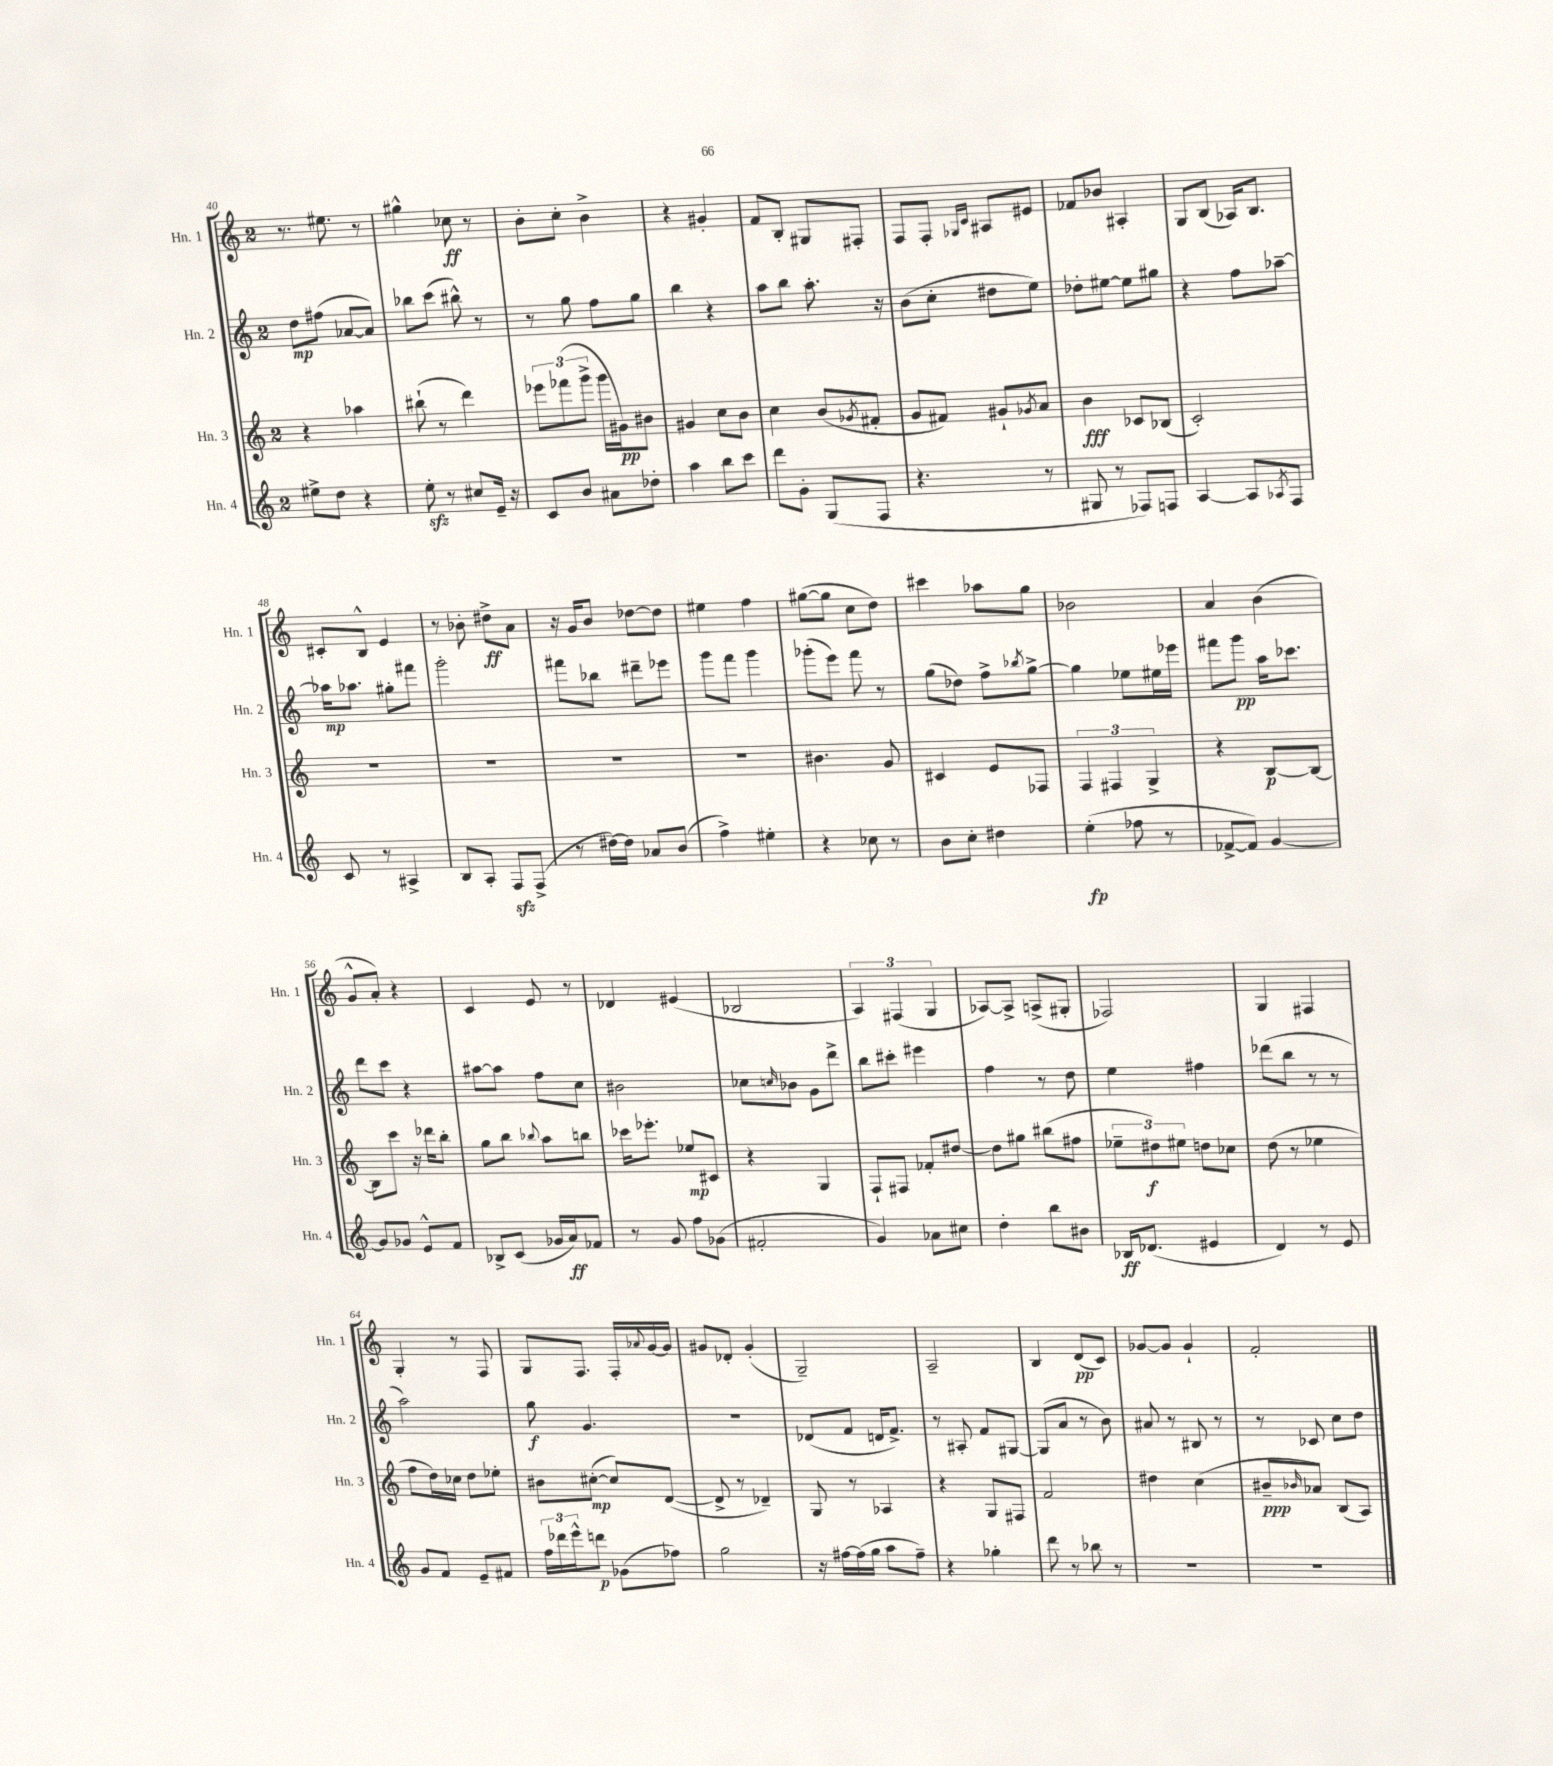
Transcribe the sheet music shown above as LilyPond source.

<<
\new StaffGroup <<
\new Staff = "s0" \with { instrumentName = "Hn. 1" shortInstrumentName = "Hn. 1" } {
    \clef treble \key c \major \once \override Staff.TimeSignature.style = #'single-digit \time 2/4
    r8. eis''8. r8 |
    gis''4-^ ces''8\ff r8 |
    b'8-. c''8-. b'4-> |
    r4 gis'4-. |
    f'8 b8-. gis8 fis8-. |
    f8 f8-. \grace { ges16 c'16 } ais8 eis'8 |
    fes'8 bes'8 ais4-. |
    g8 b8( aes16) b8. |
    cis'8-. b8-^ e'4 |
    r8 bes'8-. dis''8->\ff a'8 |
    r16 g'16 b'8 des''8~ des''8 |
    eis''4 f''4 |
    gis''8~( gis''8 c''8 d''8) |
    cis'''4 aes''8 g''8 |
    bes'2 |
    a'4 b'4( |
    g'8-^ a'8-.) r4 |
    c'4 e'8 r8 |
    des'4 eis'4( |
    bes2 |
    \tuplet 3/2 { a4) fis4( g4 } |
    aes8~) aes8-> a8->( gis8-. |
    fes2) |
    g4 fis4 |
    g4-. r8 f8 |
    g8 f8. f16-. \appoggiatura { aes'8 } g'16~ g'16 |
    gis'8 des'8-. gis'4-.( |
    g2--) |
    a2-- |
    b4 d'8\pp( c'8) |
    ges'8~ ges'8 ges'4-! |
    f'2-. \bar "|." |
}
\new Staff = "s1" \with { instrumentName = "Hn. 2" shortInstrumentName = "Hn. 2" } {
    \clef treble \key c \major \once \override Staff.TimeSignature.style = #'single-digit \time 2/4
    d''8\mp fis''8( aes'8~ aes'8) |
    bes''8 c'''8( bis''8-^) r8 |
    r8 g''8 f''8 g''8 |
    b''4 r4 |
    a''8 b''8 a''8.-. r16 |
    b'8( c''8-. dis''8 e''8) |
    des''8-. eis''8~ eis''8 gis''8 |
    r4 f''8 aes''8~-- |
    aes''16\mp aes''8. gis''8-. fis'''8 |
    g'''2-. |
    fis'''8 bes''8 dis'''8-- ees'''8 |
    g'''8 f'''8 g'''4 |
    ges'''8-.( e'''8) f'''8 r8 |
    g''8( des''8) f''8-> \acciaccatura { bes''8 } g''8~-> |
    g''4 ees''8 eis''16 ees'''16 |
    fis'''8 g'''8\pp a''16 ces'''8. |
    d'''8 c'''8 r4 |
    ais''8~ ais''8 f''8 c''8 |
    bis'2 |
    ces''8 \grace { c''16 } bes'8 g'8 d'''8-> |
    b''8 cis'''8-. eis'''4 |
    f''4 r8 d''8 |
    e''4 fis''4 |
    des'''8( b''8 r8 r8 |
    a''2) |
    g''8\f g'4. |
    R2 |
    des'8( f'8 d'16 f'8.->) |
    r8 ais8-. f'8 gis8~ |
    gis8( a'8 r8 b'8) |
    ais'8 r8 bis8 r8 |
    r8 ces'8 c''8 d''8 \bar "|." |
}
\new Staff = "s2" \with { instrumentName = "Hn. 3" shortInstrumentName = "Hn. 3" } {
    \clef treble \key c \major \once \override Staff.TimeSignature.style = #'single-digit \time 2/4
    r4 aes''4 |
    bis''8-!( r8 d'''4) |
    \tuplet 3/2 { ees'''8 fes'''8( g'''8-> } g'''16 gis'16\pp) bis'8 |
    gis'4 c''8 b'8 |
    c''4 b'8( \acciaccatura { ges'8 } fis'8-. |
    g'8 fis'8) gis'8-! \acciaccatura { ges'8 } a'8 |
    b'4\fff ces'8 bes8( |
    c'2-.) |
    r2 |
    R2 |
    R2 |
    R2 |
    bis'4. g'8 |
    cis'4 e'8 fes8 |
    \tuplet 3/2 { f4 fis4 g4-> } |
    r4 b8~\p b8~ |
    b8 c'''8 r16 des'''16 b''8-. |
    g''8 b''8 \appoggiatura { bes''8 } a''8 b''8 |
    ces'''16 ees'''8.-. ees''8\mp cis'8 |
    r4 g4 |
    f8-! fis8 fes'8-. dis''8~ |
    dis''8 gis''8 bis''8( fis''8 |
    \tuplet 3/2 { ees''8-- dis''8\f) eis''8 } d''8 ces''8 |
    d''8( r8 ees''4 |
    f''8 d''16) ces''16 d''8 ees''8-. |
    bis'8 cis''8~-.\mp( cis''8) d'8~( |
    d'8-> r8 des'4--) |
    g8 r8 aes4 |
    r4 g8 fis8 |
    f'2 |
    dis''4 c''4( |
    bis'8--\ppp \grace { bes'16 } aes'8) b8( a8) \bar "|." |
}
\new Staff = "s3" \with { instrumentName = "Hn. 4" shortInstrumentName = "Hn. 4" } {
    \clef treble \key c \major \once \override Staff.TimeSignature.style = #'single-digit \time 2/4
    eis''8-> d''8 r4 |
    e''8-.\sfz r8 cis''8 e'16-- r16 |
    c'8 b'8 ais'8 des''8-. |
    a''4 b''8 c'''8 |
    d'''8 g'8-. g8( f8 |
    r4. r8 |
    gis8 r8 fes8) f8 |
    a4~ a8 \acciaccatura { aes8 } f8 |
    c'8 r8 ais4-> |
    b8 a8-. f8\sfz f8->( |
    r8 dis''16~) dis''16 aes'8 b'8( |
    f''4->) eis''4-. |
    r4 ces''8 r8 |
    b'8 c''8-. dis''4 |
    e''4-.\fp( fes''8 r8 |
    fes'8~-> fes'8) g'4~ |
    g'8 ges'8 e'8-^ f'8 |
    bes8-> c'8( ges'16 a'16\ff) fes'8 |
    r8 g'8 f''8 ges'8( |
    fis'2-. |
    g'4) aes'8 cis''8 |
    d''4-. b''8 bis'8 |
    bes16\ff des'8.( eis'4 |
    d'4) r8 e'8 |
    g'8 f'8 e'8-- fis'8 |
    \tuplet 3/2 { f''16 des'''16 e'''16-^ } d'''8\p ges'8( fes''8) |
    g''2 |
    r16 fis''16~ fis''16( g''16 a''8 fis''8--) |
    r4 ges''4-. |
    d'''8 r8 bes''8 r8 |
    R2 |
    R2 \bar "|." |
}
>>
>>
\layout { \context { \Score currentBarNumber = #40 } }
